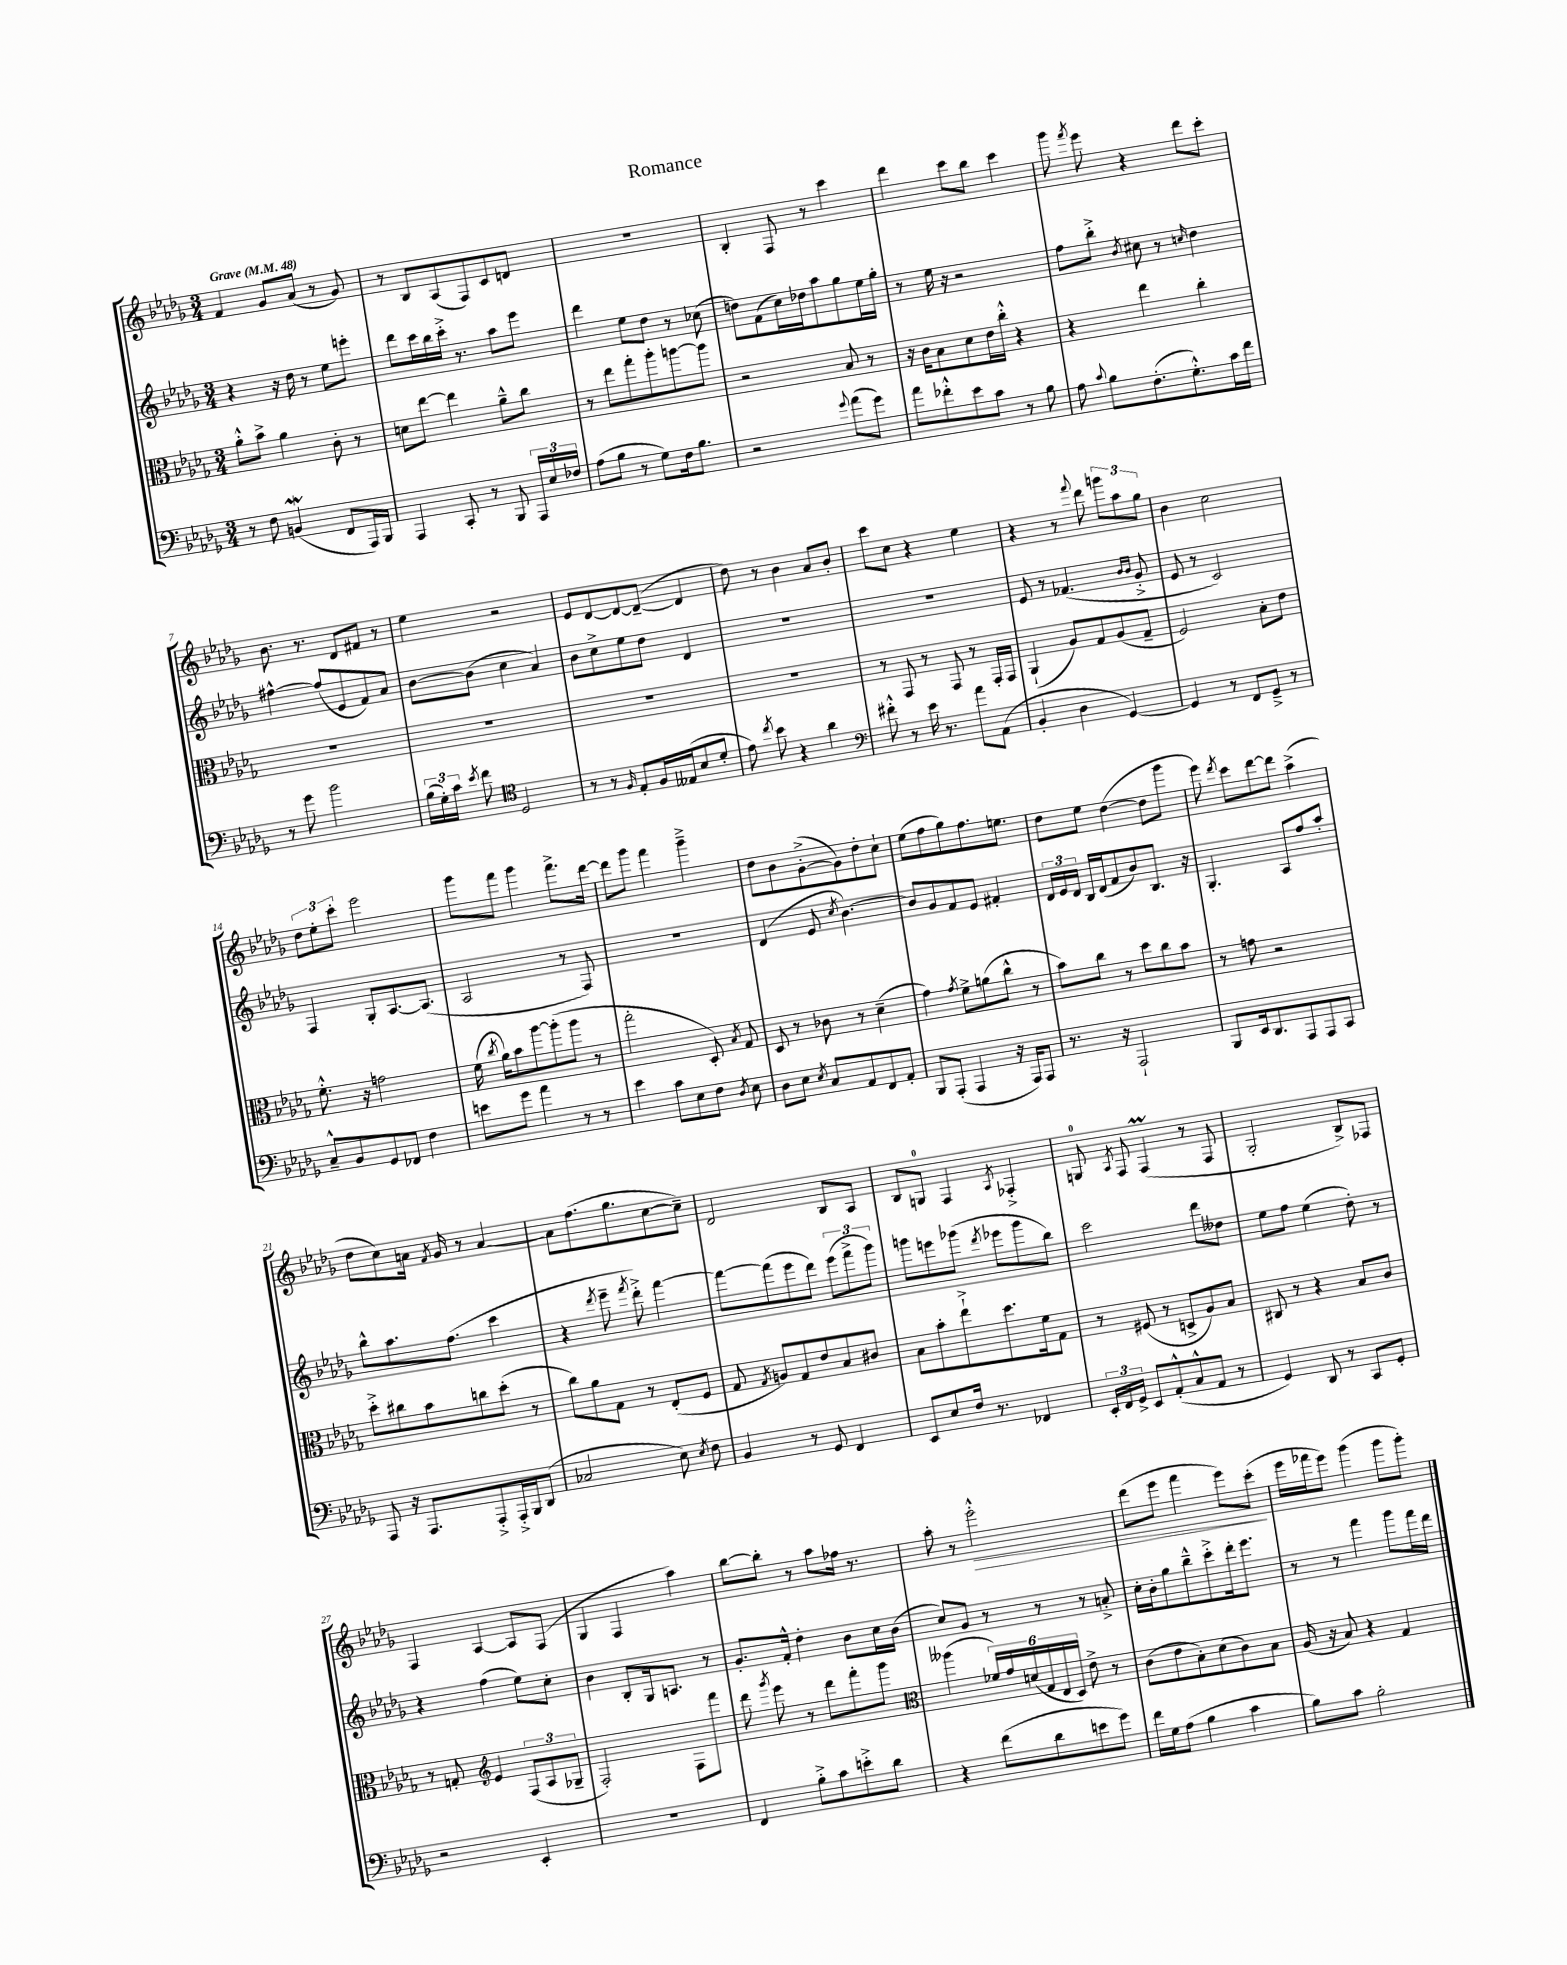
\header { title = "Romance" }
<<
\new StaffGroup <<
\new Staff = "s0" {
    \clef treble \key des \major \numericTimeSignature \time 3/4 \tempo "Grave" 4 = 48
    \autoBeamOff f'4 ges'8[ aes'8]( r8 ges'8) |
    r8 bes8[ aes8( f8) c'8 d'8] |
    R2. |
    bes4-. f8 r8 c'''4 |
    des'''4 c'''8[ bes''8] c'''4 |
    ges'''8 \acciaccatura { f'''8 } ees'''8 r4 des'''8[ c'''8]-. |
    bes'8. r8. des'8[ fis'8] r8 |
    ees''4 r2 |
    ees'8[ des'8~ des'8~ des'8]~--( des'4 |
    des''8) r8 bes'4 aes'8[ bes'8]-. |
    c'''8[ c''8] r4 ees''4 |
    r4 r8 \appoggiatura { f'''8 } des'''8 \tuplet 3/2 { g'''8[ aes''8 ges''8] } |
    bes'4 c''2 |
    \tuplet 3/2 { des''8[ ees''8-. c'''8]-. } ees'''2 |
    ges'''8[ f'''8] ges'''4 f'''8.[-> des'''16]~ |
    des'''8[ ges'''8] f'''4 ges'''4---> |
    des''8[ bes'8 ges'8~-.->( ges'8) des''8-. c''8]-! |
    ees''8[( f''8 ges''8) f''8. e''8.] |
    des''8[ ees''8] des''4~( des''8[ ges'''8] |
    ees'''8) \acciaccatura { des'''8 } c'''8[ des'''8~ des'''8] aes''4->( |
    des''8[ c''8) a'16] \acciaccatura { f'8 } ges'16 r8 a'4~ |
    a'8[ f''8.( ges''8. c''8~ c''8]--) |
    des'2 bes8[ aes8] |
    bes8[ g8]-0 f4 \acciaccatura { aes8 } fes4-.-> |
    g8-0 \acciaccatura { aes8 } f8 f4\prall( r8 f8 |
    ges2-. bes8[->) fes8] |
    f4 aes4~ aes8[ f8]( |
    ges4 f4 aes''4) |
    bes''8[~ bes''8]-. r8 aes''8[ fes''16] r8. |
    aes''8-. r8 ees'''2-.-^\> |
    des'''8[( ees'''8] f'''4 ees'''8[) c'''8]-.\!( |
    ees'''16[ fes'''16 ees'''8]) ges'''4( ges'''8[ ges'''8]-.) \bar "|." |
}
\new Staff = "s1" {
    \clef treble \key des \major \numericTimeSignature \time 3/4
    \autoBeamOff r4 r16 des''16 r8 ees''8[ e'''8]-. |
    des'''8[ c'''16 bes''16 c'''16]-.-> r8. aes''8[ ees'''8] |
    des'''4 ees''8[ des''8] r8 ces''8( |
    d''8[) f'8( c''16) des''16 aes''8 ges''8 ees''16 ges''16]-. |
    r8 ees''16 r16 r2 |
    f''8[ bes''8]-.-> \acciaccatura { bes'8 } cis''8 r8 \grace { c''16 } des''4 |
    fis''4~-^ fis''8[( ees'8 f'8) aes'8] |
    bes'8[~ bes'8]( c''4 aes'4) |
    bes'8[ c''8-> ees''8 des''8] des'4 |
    R2. |
    r2. |
    ees'8 r8 fes'4.( \grace { bes'16[ bes'16] } ges'8-.-> |
    ees'8 r8 c'2) |
    f4 ges8[-. aes8.~ aes8.]( |
    aes2 r8 f8) |
    R2. |
    des'4( ees'8 \acciaccatura { c''8 } bes'4.~) |
    bes'8[ ges'8 f'8 ees'8] fis'4-. |
    \tuplet 3/2 { des'16[ ees'16 des'16] } bes16[ des'16( f'8 bes'8) bes8.] r16 |
    ges4.-. aes8[ f''8 aes''8]-. |
    bes''8[-^ aes''8. f''8.]( c'''4 |
    r4 \acciaccatura { des'''8 } ees'''8-- \acciaccatura { f'''8 } des'''8-.->) f'''4~ |
    f'''8[~ f'''8( ees'''8 des'''8]) \tuplet 3/2 { ees'''8[( f'''8-> ges'''8]) } |
    g'''8[ e'''8 ges'''8]( \acciaccatura { des'''8 } ees'''8[ ges'''8 bes''8]) |
    c'''2 des'''8[ deses''8] |
    ees''8[ f''8] ees''4( des''8-.) r8 |
    r4 f''4( ees''8[) c''8]-. |
    bes'4 bes8[-. ges16 a8.] r8 |
    ges'8.[-. f'16]-.-^ des''4-. bes'8[ c''16 bes'16]( |
    c''8[) ges'8] r8 r8 r8 a'8-.-> |
    c''16[-. bes'16-. ges''8 bes''8---^ c'''8-.-> des'''16-. ees'''8.] |
    r8 r8 f'''4 ges'''8[ f'''16 des'''16] \bar "|." |
}
\new Staff = "s2" {
    \clef alto \key des \major \numericTimeSignature \time 3/4
    \autoBeamOff aes'8[-.-^ bes'8]-> aes'4 c'8-. r8 |
    d'8[ ees''8]~ ees''4 aes'8[---^ c''8] |
    r8 ees''8[ ges''8-. aes''8-. a''8~ a''8] |
    r2 bes8 r8 |
    r16 c'16[ bes8 des'8 ees'16 c''16]-.-^ r4 |
    r4 ees''4 c''4-. |
    R2. |
    R2. |
    R2. |
    R2. |
    r8 ges,8 r8 ges,8 r8 ges,16[-. ges,16] |
    aes,4-!( aes8[) ges8 aes8( ges8]-- |
    f2) bes8[-. ees'8] |
    f'8.-.-^ r16 g'2 |
    f'16( \acciaccatura { c''8 } aes'16[) bes'8 aes''8~ aes''8-.( aes''8] r8 |
    ges''2-. des8-.) \acciaccatura { bes8 } ges8 |
    des8 r8 ces'8 r8 des'4--( |
    ges'4) \acciaccatura { ges'8 } f'8[-> a'8( c''8]-^ r8 |
    bes'8[) c''8] r8 des''8[ c''8 bes'8] |
    r8 g'8 r2 |
    des''8[-.-> cis''8 bes'8 c''8 des''8]-.( r8 |
    c''8[) aes'8 ges8] r8 ees8[-.( f8] |
    ges8 \acciaccatura { ges8 } a8[) ges8 ees'8 bes8 cis'8] |
    bes8[ bes'8-. ees''8-!-> des''8. f'16 ges8] |
    r8 fis8( r8 d8[-> aes8) bes8] |
    cis8 r8 r4 bes8[ c'8] |
    r8 g8-. \clef treble ees'4 \tuplet 3/2 { f8[( aes8 ges8]-- } |
    f2-.) f8[ f'''8] |
    des'''8 \acciaccatura { ges'''8 } ees'''8 r8 des'''8[ f'''8-. ges'''8] |
    \clef alto aeses''4( \tuplet 6/4 { fes'16[) ges'16 d'16( ges16 ees16 des16]) } ees'8-> r8 |
    c'8[( ees'8 bes8-.) des'8( c'8) bes8] |
    aes16( r16 bes8) r4 ges4 \bar "|." |
}
\new Staff = "s3" {
    \clef bass \key des \major \numericTimeSignature \time 3/4
    \autoBeamOff r8 f8 b,4\mordent( f,8[ aes,,16) bes,,16] |
    aes,,4 c,8-. r8 bes,,8 \tuplet 3/2 { aes,,16[ ees16 fes16] } |
    aes8[( bes8] r8 ges8[) f16 bes8.] |
    r2 \appoggiatura { ges'8 } aes'8[( ges'8]) |
    aes'8[ fes'8-.-^ ees'8 c'8] r8 bes8 |
    aes8 \appoggiatura { c'8 } bes8[ f8.-.( ges8.-.-^) c'16 f'16] |
    r8 ges'8 bes'2 |
    \tuplet 3/2 { bes16[( ges16-.) c'16] } \acciaccatura { ees'8 } f'8 \clef tenor des2 |
    r8 r8 \grace { f16 } ees8[-. f16 eeses16( bes8 des'8]-. |
    ees'8) \acciaccatura { c''8 } bes'8 r4 aes'4 |
    \clef bass fis'8-.-^ r8 ees'16 r8. aes'8[ aes,8]( |
    bes,4-. des4 ges,4~) |
    ges,4 r8 f,8[ ges,8]---> r8 |
    c8[---^ bes,8 ges,8 fes,8] f4 |
    e'8[ ges'8] aes'4 r8 r8 |
    ees'4 c'8[ ees8 f8] \acciaccatura { des8 } ees8 |
    des8[ ees8] \acciaccatura { ees8 } c8[ aes,8 f,8 aes,8]-. |
    bes,,8[ aes,,8]-.( aes,,4 r16 aes,,16[) aes,,8] |
    r8. r16 aes,,2-! |
    bes,,8[ ees,16 des,8. aes,,8 aes,,8 c,8] |
    aes,,8 r16 aes,,8.[ aes,,8-.-> aes,,16-.-> bes,,16 des,8]( |
    ces2 ees8) \acciaccatura { ees8 } f8 |
    bes,4 r8 ges,8 f,4 |
    ees,8[ ees8 f16] r8. fes,4 |
    \tuplet 3/2 { ees,16[-. f,16 ges,16]-> } ees,8[ aes,8-.-^( c8-^ aes,8] r8 |
    ges,4) des,8 r8 c,8[ ges,8]-. |
    r2 ees,4-. |
    R2. |
    f,4 bes8[-.-> c'8 e'8-.-> des'8] |
    r4 f'8[( des'8 e'8 ges'8]) |
    f'16[ ges16 aes8]( bes4 c'4 |
    bes8[) c'8] bes2-. \bar "|." |
}
>>
>>
